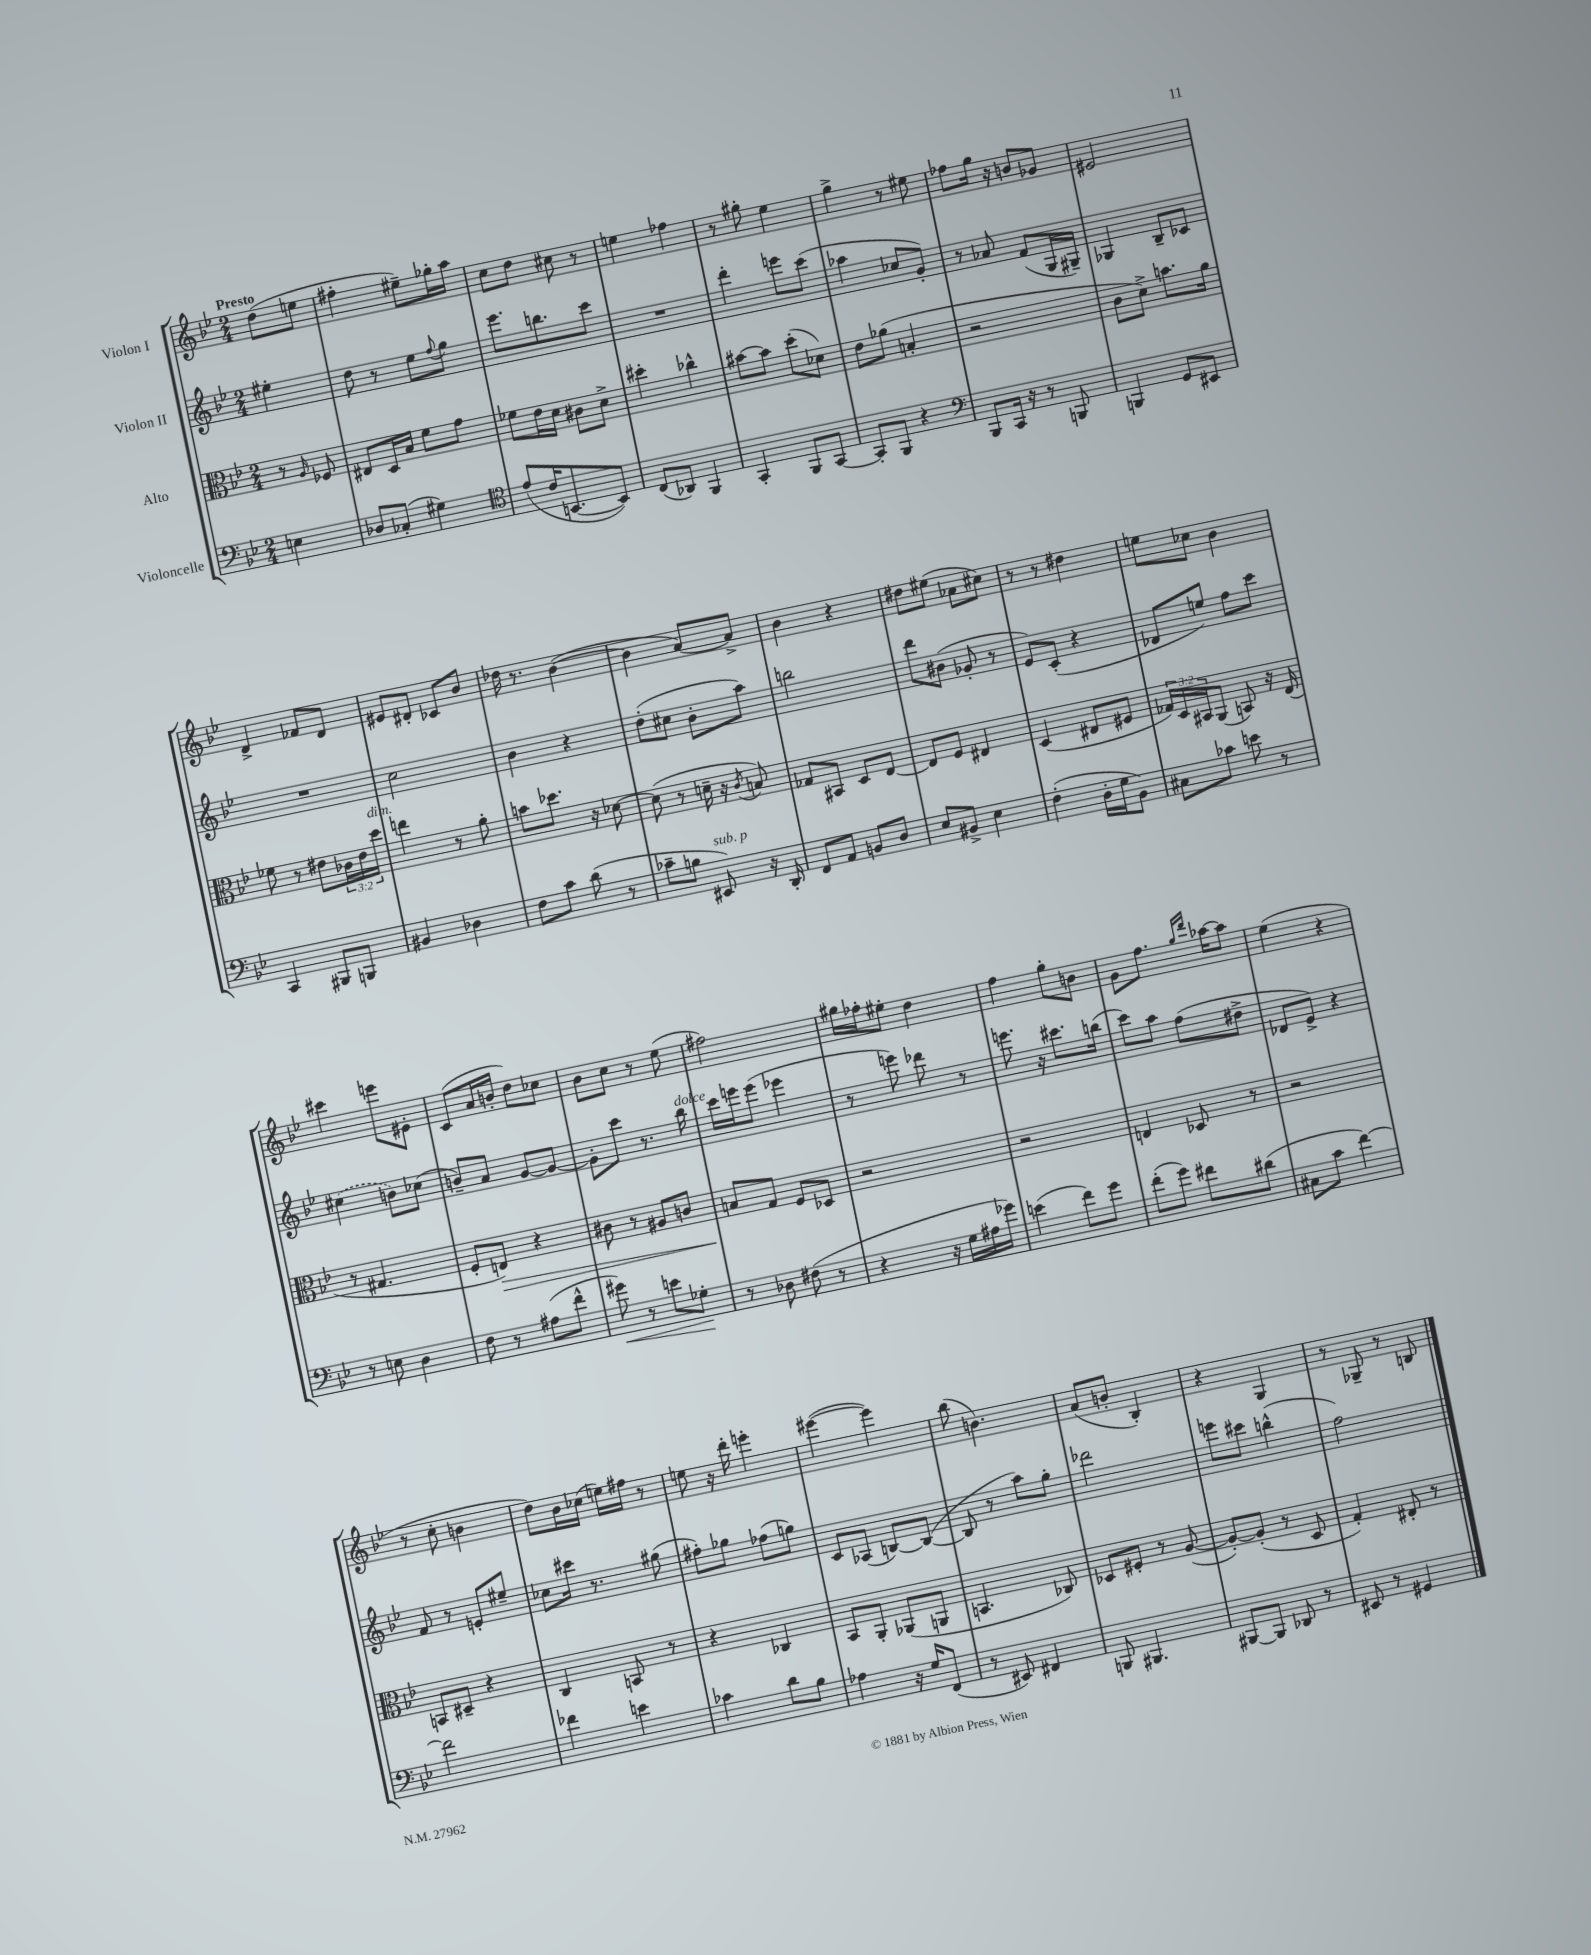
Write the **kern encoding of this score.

**kern	**dynam	**kern	**dynam	**kern	**kern
*part4	*part4	*part3	*part3	*part2	*part1
*staff4	*staff4	*staff3	*staff3	*staff2	*staff1
*I"Violoncelle	*	*I"Alto	*	*I"Violon II	*I"Violon I
*clefF4	*	*clefC3	*	*clefG2	*clefG2
*k[b-e-]	*	*k[b-e-]	*	*k[b-e-]	*k[b-e-]
*M2/4	*	*M2/4	*	*M2/4	*M2/4
=	=	=	=	=	=
!	!	!	!	!	!LO:TX:a:B:t=Presto
4En\	.	8r	.	4ee#X'\	(8dd\L
.	.	16qqA/	.	.	.
.	.	8F-X/	.	.	8een\J
=1	=1	=1	=1	=1	=1
8D-X/L	.	8E#X/L	.	8dd\	4ff#X'\
(8C-X'/J	.	16D/L	.	8r	.
.	.	16B-/JJ	.	.	.
4G#X\)	.	8f\L	.	8ee-\L	8ee#X~\L)
.	.	.	.	8qqff/	.
.	.	8g\J	.	8gg\J	16gg-X'\L
.	.	.	.	.	16aa\JJ
=2	=2	=2	=2	=2	=2
*clefC4	*	*	*	*	*
(8e-/L	.	8f-X\L	.	8.eee-\L	8cc\L
16c/K	.	16e-\L	.	.	8dd\J
[8.BBn/	.	16d\JJ	.	8.bbn\	.
.	.	8c#X\L	.	.	8cc#X\
8BB/J])	.	8d^\J	.	8ccc\J	8r
=3	=3	=3	=3	=3	=3
(8C/L	.	4dd#X'\	.	2r	4een\
8AA-X/J)	.	.	.	.	.
4FF/	.	4cc-X^^\	.	.	4ff-X\
=4	=4	=4	=4	=4	=4
4GG'/	.	[8b#X\L	.	4ddd'\	8r
.	.	8b#\J]	.	.	8gg#X'\
8FF/L	.	(8dd'\L	.	8eeen\L	4ee-\
[8GG/J	.	8d-X\J)	.	(8ccc\J	.
=5	=5	=5	=5	=5	=5
8GG'/L]	.	8e-\L	.	4aa-X\	4gg^\
8FF/J	.	(8a-X\J	.	.	.
4r	.	4Bn'/	.	8cc-X/L	8r
.	.	.	.	8g'/J)	8ee#X\
=6	=6	=6	=6	=6	=6
*clefF4	*	*	*	*	*
8BBB-/L	.	2r	.	8r	8ff-X\L
16CC/Jk	.	.	.	8a-X/	16gg\Jk
16r	.	.	.	.	16r
8r	.	.	.	(8f/L	8bn/L
8BBBn/	.	.	.	16G/L	8g-X/J
.	.	.	.	16G#X~/JJ)	.
=7	=7	=7	=7	=7	=7
4BBBn/	.	8c\L	.	4G-X/	2e#X/
.	.	8d^\J)	.	.	.
8GG/L	.	8.bn\L	.	8B-~/L	.
8EE#X/J	.	.	.	8c-X/J	.
.	.	16a\Jk	.	.	.
!!LO:LB:g=z
=8	=8	=8	=8	=8	=8
4CC/	.	8f-X\	.	2r	4d^/
.	.	8r	.	.	.
8BBB#X/L	.	8e#X\L	.	.	8f-X/L
8BBBn/J	.	24c-X\L	.	.	8d/J
.	.	24e#\	.	.	.
!	!	!LO:TX:a:i:t=dim.	!	!	!
.	.	24dd\JJ	.	.	.
=9	=9	=9	=9	=9	=9
4BB#X/	.	4een\	.	2cc\	8e#X/L
.	.	.	.	.	8d#X'/J
4D-X\	.	8r	.	.	8c-X/L
.	.	8a'\	.	.	8b-/J
=10	=10	=10	=10	=10	=10
8F\L	.	8bn\L	.	4b-\	16dd-X\
.	.	.	.	.	8.r
8c\J	.	8.dd-X\J	.	.	.
(8d\	.	.	.	4r	([4b-\
.	.	16r	.	.	.
8r	.	[8d-X\	.	.	.
=11	=11	=11	=11	=11	=11
8c-X~\L	.	(8d-\]	.	(8dd'\L	4b-\]
8Bn\J	.	8r	.	8cc#X\J	.
!LO:TX:a:i:t=sub. p	!	!	!	!	!
8EE#X/)	.	16dn~\	.	8b-'\L	[8a/L)
.	.	16r	.	.	.
.	.	8qc/	.	.	.
16r	.	8Bn/)	.	8aa\J)	8a^/J]
16DD'/	.	.	.	.	.
=12	=12	=12	=12	=12	=12
8FF/L	.	8G-X/L	.	2bbn\	4b-\
8AA/J	.	8BB#X/J	.	.	.
8BBn/L	.	8D/L	.	.	4r
8D/J	.	[8E-/J	.	.	.
=13	=13	=13	=13	=13	=13
8E-/L	.	8E-/L]	.	8ddd\L	8dd#X\L
8BB#X^/J	.	8F/J	.	(8b#X\J	(8ee#X\J
4E-\	.	4E#X/	.	8g-X'/	8a-X\L
.	.	.	.	8r	8cc#X\J)
=14	=14	=14	=14	=14	=14
(4F'\	.	(4D/	.	8e-/L)	8r
.	.	.	.	(8c'/J	8r
16D'\LL	.	8E#X/L	.	4r	4dd#X\
16G\J	.	.	.	.	.
8BB-\J)	.	8F#X/J	.	.	.
=15	=15	=15	=15	=15	=15
8C#X\L	.	24G-X/LL)	.	8d-X/L	8een\L
.	.	24D/	.	.	.
.	.	24BB#X/J	.	.	.
8c-X\J	.	(8AA/J	.	8een/J)	8cc-X\J
8en\	.	8BBn/)	.	8ff\L	4b-\
8r	.	16r	.	8ccc\J	.
.	.	(16E-/	.	.	.
!!LO:LB:g=z
=16	=16	=16	=16	=16	=16
8r	.	8r	.	(4cc#X\	4ccc#X\
8En\	.	4.G#X/	.	.	.
4D\	.	.	.	8bn\L)	8eeen\L
.	.	.	.	(8cc-X\J	8e#X'\J
=17	=17	=17	=17	=17	=17
8F\	.	8F'/L	.	8bn~/L)	(8c/L
!	!	!	!LO:HP:b	!	!
8r	.	8En/J)	>	8a/J	16a/L
.	.	.	.	.	16bn'/JJ
(8A#X\L	.	4r	.	[8g/L	8dd\L)
8f^^\J	.	.	.	8g/J_	8cc-X\J
=18	=18	=18	=18	=18	=18
!	!LO:HP:b	!	!	!	!
8g#X\)	<	8c#X\	.	8g'\L]	8b-\L
8r	.	8r	.	8ccc\J	8cc\J
8en\L	.	8A#X/L	.	8.r	8r
8G-X'\J	.	8cn/J	.	.	(8ee-\
!	!	!	!	!LO:TX:a:i:t=dolce	!
.	.	.	.	16bb-\	.
.	[	.	.	.	.
=19	=19	=19	=19	=19	=19
8r	.	8Bn/L	.	16ccc\LL	2ff#X\)
.	.	.	.	16eeen\J	.
8D-X\	.	8G/J	]	(8eee\J	.
(8F#X\	.	8F/L	.	4eee-X\	.
8r	.	8D-X/J	.	.	.
=20	=20	=20	=20	=20	=20
4r	.	2r	.	8r	16gg#X\LL
.	.	.	.	.	16ff-X'\J
.	.	.	.	8eeen\)	8ee#X'\J
16r	.	.	.	8ddd-X\	4dd\
16G\LL	.	.	.	.	.
16A#X\	.	.	.	8r	.
16g-X\JJ)	.	.	.	.	.
=21	=21	=21	=21	=21	=21
(4en\	.	2r	.	8.eeen\	4ff\
.	.	.	.	16r	.
8f\L)	.	.	.	8.ccc#X\L	8gg'\L
8g\J	.	.	.	.	8bn\J
.	.	.	.	(16bbn\Jk	.
=22	=22	=22	=22	=22	=22
(8f'\L	.	4En/	.	8ccc\L)	8g\L
8g\J)	.	.	.	8aa\J	8.ff\J
8f#X\L	.	8D-X/	.	(8ff\L	.
.	.	.	.	.	16qqgg/LL
.	.	.	.	.	16qqddd/JJ
.	.	.	.	.	[16aa-X\KL
(8d#X\J	.	8r	.	8dd#X^\J	8aa-\J]
=23	=23	=23	=23	=23	=23
8C#X\L	.	2r	.	8d-X/L	(4ee-\
8c\J	.	.	.	8e-^/J)	.
[4f\)	.	.	.	4r	4r
!!LO:LB:g=z
=24	=24	=24	=24	=24	=24
2f\]	.	8BBn/L	.	8f/	8r
.	.	8D#X~/J	.	8r	8cc'\
.	.	4r	.	8en'/L	4bn\
.	.	.	.	8ee#X~/J	.
=25	=25	=25	=25	=25	=25
4f-X\	.	4C/	.	8cc-X\L	8dd\L)
.	.	.	.	16ccc#X\Jk	16b-\L
.	.	.	.	8.r	(16cc-X\JJ
4en\	.	8BBn/	.	.	16een\LL)
.	.	.	.	.	16ff#X\JJ
.	.	8r	.	(8gg#X\	8r
=26	=26	=26	=26	=26	=26
4c-X\	.	4r	.	8ff#X'\L)	8een\
.	.	.	.	8gg-X\J	16r
.	.	.	.	.	16ddd'\
8d\L	.	4C-X/	.	(8ff-X\L	4eeen'\
8B-\J	.	.	.	8ggn\J)	.
=27	=27	=27	=27	=27	=27
4A-X\	.	8BB-/L	.	8c/L	([4eee#X\
.	.	8AA'/J	.	(8A-X/J	.
16r	.	(8AA-X/L	.	[8Bn/L)	4eee#\])
16G/KL	.	.	.	.	.
(8FF/J	.	8AAn/J	.	(8B/J_	.
=28	=28	=28	=28	=28	=28
8r	.	4.BBn/	.	8B/]	(8bb-\
8EE#X/)	.	.	.	8r	4.bn\)
4FF#X/	.	.	.	8aa\L)	.
.	.	8C-X/)	.	8gg'\J	.
=29	=29	=29	=29	=29	=29
8BBBn/	.	8D-X/L	.	2ddd-X\	(8a/L
4.BBB#X/	.	8F#X'/J	.	.	8bn'/J
.	.	8r	.	.	4B-'/)
.	.	([8A/	.	.	.
=30	=30	=30	=30	=30	=30
[8BBB#X/L	.	8A'/L_)	.	8eeen\L	4r
8BBB#/J]	.	(8A'/J]	.	8ccc#X\J	.
8DD-X/	.	8r	.	(4bbn^^\	4G/
8r	.	8D/	.	.	.
=31	=31	=31	=31	=31	=31
8EE#X/	.	4G'/)	.	2ff\)	8r
8r	.	.	.	.	8G-X~/
4GG#X/	.	8E#X'/	.	.	8r
.	.	8r	.	.	8Bn/
==	==	==	==	==	==
*-	*-	*-	*-	*-	*-
